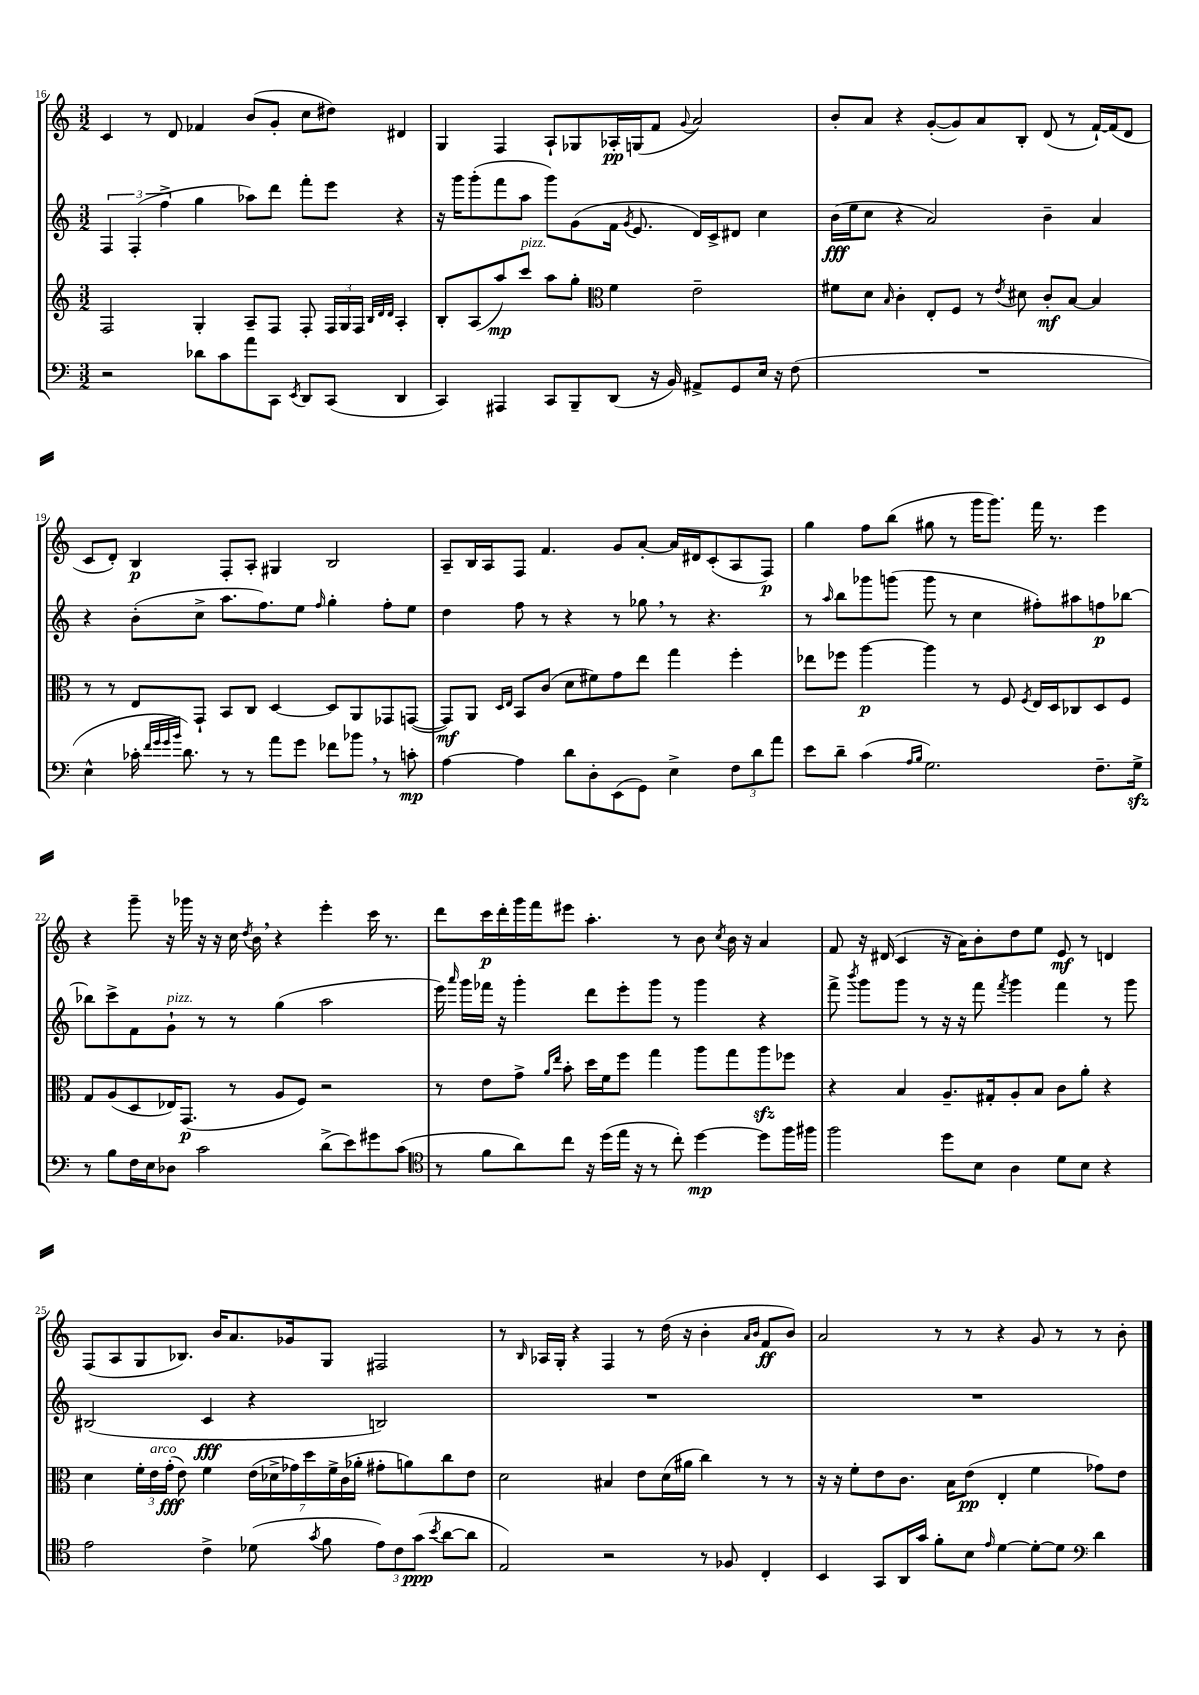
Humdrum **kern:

**kern	**dynam	**kern	**dynam	**kern	**dynam	**kern	**dynam
*part4	*part4	*part3	*part3	*part2	*part2	*part1	*part1
*staff4	*staff4	*staff3	*staff3	*staff2	*staff2	*staff1	*staff1
*clefF4	*	*clefG2	*	*clefG2	*	*clefG2	*
*k[]	*	*k[]	*	*k[]	*	*k[]	*
*M3/2	*	*M3/2	*	*M3/2	*	*M3/2	*
=16	=16	=16	=16	=16	=16	=16	=16
2r	.	2F/	.	6F/	.	4c/	.
.	.	.	.	(6F'/	.	.	.
.	.	.	.	.	.	8r	.
.	.	.	.	6ff^\	.	.	.
.	.	.	.	.	.	8d/	.
8d-X\L	.	4G'/	.	4gg\	.	4f-X/	.
8c\	.	.	.	.	.	.	.
8a\	.	8A~/L	.	8aa-X\L)	.	(8b/L	.
8CC\J	.	8F/J	.	8ddd\J	.	8g'/J	.
8qEE/	.	.	.	.	.	.	.
8DD/L	.	8F'/	.	8fff'\L	.	8cc\L	.
(8CC/J	.	24F/LL	.	8eee\J	.	8dd#X\J)	.
.	.	24G/	.	.	.	.	.
.	.	24F/JJ	.	.	.	.	.
.	.	32qqB/LLL	.	.	.	.	.
.	.	32qqd/	.	.	.	.	.
.	.	32qqd/JJJ	.	.	.	.	.
4DD/	.	4A'/	.	4r	.	4d#X/	.
=17	=17	=17	=17	=17	=17	=17	=17
4CC/)	.	8B'/L	.	16r	.	4G/	.
.	.	.	.	16ggg\KL	.	.	.
.	.	(8A/	.	(8ggg'\	.	.	.
4AAA#X/	.	8aa/)	mp	8fff\	.	4F/	.
!	!	!LO:TX:a:i:t=pizz.	!	!	!	!	!
.	.	8ccc/J	.	8aa\J	.	.	.
8CC/L	.	8aa\L	.	8ggg\L)	.	8A`/L	.
8BBB~/	.	8gg'\J	.	(8g\	.	8G-X/	.
*	*	*clefC3	*	*	*	*	*
(8DD/J	.	4f\	.	16f\Jk	.	16A-X'/L	pp
.	.	.	.	8qg/	.	.	.
.	.	.	.	8.e/	.	(16Gn/J	.
16r	.	.	.	.	.	8f/J	.
16BB/)	.	.	.	.	.	.	.
.	.	.	.	.	.	8qqg/	.
8AA#X^/L	.	2e~\	.	16d/LL)	.	2a/)	.
.	.	.	.	16c^/J	.	.	.
8GG/	.	.	.	8d#X/J	.	.	.
16E/Jk	.	.	.	4cc\	.	.	.
16r	.	.	.	.	.	.	.
(8F\	.	.	.	.	.	.	.
=18	=18	=18	=18	=18	=18	=18	=18
1.r	.	8f#X\L	.	(16b\LL	fff	8b'/L	.
.	.	.	.	16ee\J	.	.	.
.	.	8d\J	.	8cc\J	.	8a/J	.
.	.	16qqB/	.	.	.	.	.
.	.	4c'\	.	4r	.	4r	.
.	.	8E'/L	.	2a/)	.	([8g'/L	.
.	.	8F/J	.	.	.	8g/])	.
.	.	8r	.	.	.	8a/	.
.	.	8qe/	.	.	.	.	.
.	.	8d#X\	.	.	.	8B'/J	.
.	.	8c'/L	mf	4b~\	.	(8d/	.
.	.	[8B/J	.	.	.	8r	.
.	.	4B/]	.	4a/	.	[16f`/LL)	.
.	.	.	.	.	.	(16f/J]	.
.	.	.	.	.	.	8d/J	.
!!LO:LB:g=z
=19	=19	=19	=19	=19	=19	=19	=19
4E^^\	.	8r	.	4r	.	8c/L	.
.	.	8r	.	.	.	8d'/J)	.
16c-X'\	.	8E/L	.	(8b'\L	.	4B/	p
32qqf/LLL	.	.	.	.	.	.	.
32qqg/	.	.	.	.	.	.	.
32qqg/	.	.	.	.	.	.	.
32qqb/JJJ	.	.	.	.	.	.	.
8.d\)	.	.	.	.	.	.	.
.	.	8GG`/J	.	8cc^\J	.	.	.
8r	.	8BB/L	.	8.aa\L	.	8F'/L	.
8r	.	8C/J	.	.	.	8A'/J	.
.	.	.	.	8.ff\)	.	.	.
8a\L	.	[4D/	.	.	.	4G#X/	.
8g\J	.	.	.	8ee\J	.	.	.
.	.	.	.	16qqff/	.	.	.
8f-X\L	.	8D/L]	.	4gg'\	.	2B/	.
8b-X,\J	.	8AA/	.	.	.	.	.
8r	.	8GG-X/	.	8ff'\L	.	.	.
8cn'\	mp	([8GGn/J	.	8ee\J	.	.	.
=20	=20	=20	=20	=20	=20	=20	=20
[4A\	.	8GG/L])	mf	4dd\	.	8A~/L	.
.	.	8AA/J	.	.	.	16B/L	.
.	.	.	.	.	.	16A/J	.
.	.	16qqD/LL	.	.	.	.	.
.	.	16qqE/JJ	.	.	.	.	.
4A\]	.	8BB/L	.	8ff\	.	8F/J	.
.	.	(8c/J	.	8r	.	4.f/	.
8d\L	.	8d\L	.	4r	.	.	.
8D'\	.	8f#X\)	.	.	.	.	.
(8EE\	.	8g\	.	8r	.	8g/L	.
8GG\J)	.	8ee\J	.	8gg-X,\	.	[8a'/J	.
4E^\	.	4gg\	.	8r	.	16a/LL]	.
.	.	.	.	.	.	16d#X/J	.
.	.	.	.	4.r	.	(8c'/	.
12F\L	.	4ff'\	.	.	.	8A/	.
12d\	.	.	.	.	.	.	.
.	.	.	.	.	.	8F/J)	p
12a\J	.	.	.	.	.	.	.
=21	=21	=21	=21	=21	=21	=21	=21
8e\L	.	8ee-X\L	.	8r	.	4gg\	.
.	.	.	.	16qqaa/	.	.	.
8d~\J	.	8ff-X\J	.	8bb\L	.	.	.
(4c\	.	[4aa\	p	8ggg-X\	.	8ff\L	.
.	.	.	.	(8gggn\J	.	(8bb\J	.
16qqA/LL	.	.	.	.	.	.	.
16qqB/JJ	.	.	.	.	.	.	.
2.G\)	.	4aa\]	.	8ggg\	.	8gg#X\	.
.	.	.	.	8r	.	8r	.
.	.	8r	.	4cc\	.	16ggg\KL	.
.	.	.	.	.	.	8.ggg\J)	.
.	.	8F/	.	.	.	.	.
.	.	8qF/	.	.	.	.	.
.	.	16E/LL	.	8ff#X'\L)	.	16fff\	.
.	.	16D/J	.	.	.	8.r	.
.	.	8C-X/	.	8aa#X\	.	.	.
8.F~\L	.	8D/	.	8ffn\	p	4eee\	.
.	.	8F/J	.	[8bb-X\J	.	.	.
16Gzz^\Jk	.	.	.	.	.	.	.
!!LO:LB:g=z
=22	=22	=22	=22	=22	=22	=22	=22
8r	.	8G/L	.	8bb-X\L]	.	4r	.
8B\L	.	(8A/	.	8ccc^\	.	.	.
16F\L	.	8D/	.	8f\	.	8ggg~\	.
16E\J	.	.	.	.	.	.	.
!	!	!	!	!LO:TX:a:i:t=pizz.	!	!	!
8D-X\J	.	16E-X/K)	.	8g`\J	.	16r	.
.	.	(8.GG/J	p	.	.	16ggg-X\	.
2c\	.	.	.	8r	.	16r	.
.	.	.	.	.	.	16r	.
.	.	8r	.	8r	.	16cc\	.
.	.	.	.	.	.	8qdd/	.
.	.	.	.	.	.	16b,\	.
.	.	8A/L	.	(4gg\	.	4r	.
.	.	8F/J)	.	.	.	.	.
(8d^\L	.	2r	.	2aa\	.	4eee'\	.
8e\)	.	.	.	.	.	.	.
8g#X\	.	.	.	.	.	16ccc\	.
.	.	.	.	.	.	8.r	.
(8c\J	.	.	.	.	.	.	.
=23	=23	=23	=23	=23	=23	=23	=23
*clefC4	*	*	*	*	*	*	*
8r	.	8r	.	16eee\)	.	8ddd\L	.
.	.	.	.	16qqaaa/	.	.	.
.	.	.	.	16ggg\LL	.	.	.
8f\L	.	8e\L	.	16fff-X\JJ	.	16ccc\L	p
.	.	.	.	16r	.	16ddd'\	.
8a\)	.	8g^\J	.	4ggg'\	.	16ggg\	.
.	.	.	.	.	.	16fff\J	.
.	.	16qqa/LL	.	.	.	.	.
.	.	16qqee/JJ	.	.	.	.	.
8cc\J	.	8b'\	.	.	.	8eee#X\J	.
16r	.	16dd\LL	.	8ddd\L	.	4.aa'\	.
(16dd\LL	.	16f\J	.	.	.	.	.
16ee\JJ	.	8ff\J	.	8eee'\	.	.	.
16r	.	.	.	.	.	.	.
8r	.	4gg\	.	8ggg\J	.	.	.
8cc'\)	.	.	.	8r	.	8r	.
[4dd\	mp	8aa\L	.	4ggg\	.	8b\	.
.	.	.	.	.	.	8qcc/	.
.	.	8gg\	.	.	.	16b\	.
.	.	.	.	.	.	16r	.
8dd\L]	.	8aazz\	.	4r	.	4a/	.
16ff\L	.	8ff-X\J	.	.	.	.	.
16ff#X\JJ	.	.	.	.	.	.	.
=24	=24	=24	=24	=24	=24	=24	=24
2ff\	.	4r	.	8fff^\	.	8f/	.
.	.	.	.	8qbbb/	.	.	.
.	.	.	.	8ggg\L	.	16r	.
.	.	.	.	.	.	(16d#X/	.
.	.	4B/	.	8ggg\J	.	4c/	.
.	.	.	.	8r	.	.	.
8dd\L	.	8.A~/L	.	16r	.	16r	.
.	.	.	.	16r	.	16a\KL)	.
8B\J	.	.	.	8fff\	.	8b'\	.
.	.	16G#X'/k	.	.	.	.	.
.	.	.	.	8qfff/	.	.	.
4A\	.	8A'/	.	4ggg\	.	8dd\	.
.	.	8B/J	.	.	.	8ee\J	.
8d\L	.	8c\L	.	4fff\	.	8e/	mf
8B\J	.	8a'\J	.	.	.	8r	.
4r	.	4r	.	8r	.	4dn/	.
.	.	.	.	8ggg\	.	.	.
!!LO:LB:g=z
=25	=25	=25	=25	=25	=25	=25	=25
2e\	.	4d\	.	(2B#X/	.	(8F/L	.
.	.	.	.	.	.	8A/	.
.	.	24f'\LL	.	.	.	8G/	.
!	!	!LO:TX:a:i:t=arco	!	!	!	!	!
.	.	24e\	.	.	.	.	.
.	.	(24g'\JJ	fff	.	.	.	.
.	.	8e\)	.	.	.	8.B-X/J)	.
4c^\	.	4f\	.	4c/	fff	.	.
.	.	.	.	.	.	16b/KL	.
.	.	.	.	.	.	8.a/	.
(8d-X\	.	(28e\LL	.	4r	.	.	.
.	.	28d-X^\	.	.	.	.	.
.	.	.	.	.	.	16g-X/k	.
.	.	28g-X\)	.	.	.	.	.
.	.	28dd\	.	.	.	.	.
8qg/	.	.	.	.	.	.	.
8f\	.	.	.	.	.	8G/J	.
.	.	28f^\	.	.	.	.	.
.	.	(28c\	.	.	.	.	.
.	.	28a-X'\JJ	.	.	.	.	.
12e\L)	.	8g#X'\L	.	2Bn/)	.	2F#X/	.
12c\	.	.	.	.	.	.	.
.	.	8an\)	.	.	.	.	.
(12g\J	ppp	.	.	.	.	.	.
8qb/	.	.	.	.	.	.	.
[8a\L	.	8cc\	.	.	.	.	.
8a\J]	.	8e\J	.	.	.	.	.
=26	=26	=26	=26	=26	=26	=26	=26
2E/)	.	2d\	.	1.r	.	8r	.
.	.	.	.	.	.	16qqB/	.
.	.	.	.	.	.	16A-X/LL	.
.	.	.	.	.	.	16G'/JJ	.
.	.	.	.	.	.	4r	.
2r	.	4B#X/	.	.	.	4F/	.
.	.	8e\L	.	.	.	8r	.
.	.	(16d\L	.	.	.	(16dd\	.
.	.	16a#X\JJ	.	.	.	16r	.
8r	.	4cc\)	.	.	.	4b'\	.
8F-X/	.	.	.	.	.	.	.
.	.	.	.	.	.	16qqa/LL	.
.	.	.	.	.	.	16qqb/JJ	.
4C'/	.	8r	.	.	.	8f/L	ff
.	.	8r	.	.	.	8b/J)	.
=27	=27	=27	=27	=27	=27	=27	=27
4BB/	.	16r	.	1.r	.	2a/	.
.	.	16r	.	.	.	.	.
.	.	8f'\L	.	.	.	.	.
8GG/L	.	8e\	.	.	.	.	.
16AA/L	.	8.c\J	.	.	.	.	.
16g/JJ	.	.	.	.	.	.	.
8f'\L	.	.	.	.	.	8r	.
.	.	16B\KL	.	.	.	.	.
8B\J	.	(8e\J	pp	.	.	8r	.
16qqe/	.	.	.	.	.	.	.
[4d\	.	4E'/	.	.	.	4r	.
8d'\L_	.	4f\	.	.	.	8g/	.
8d\J]	.	.	.	.	.	8r	.
*clefF4	*	*	*	*	*	*	*
4d\	.	8g-X\L)	.	.	.	8r	.
.	.	8e\J	.	.	.	8b'\	.
==	==	==	==	==	==	==	==
*-	*-	*-	*-	*-	*-	*-	*-
